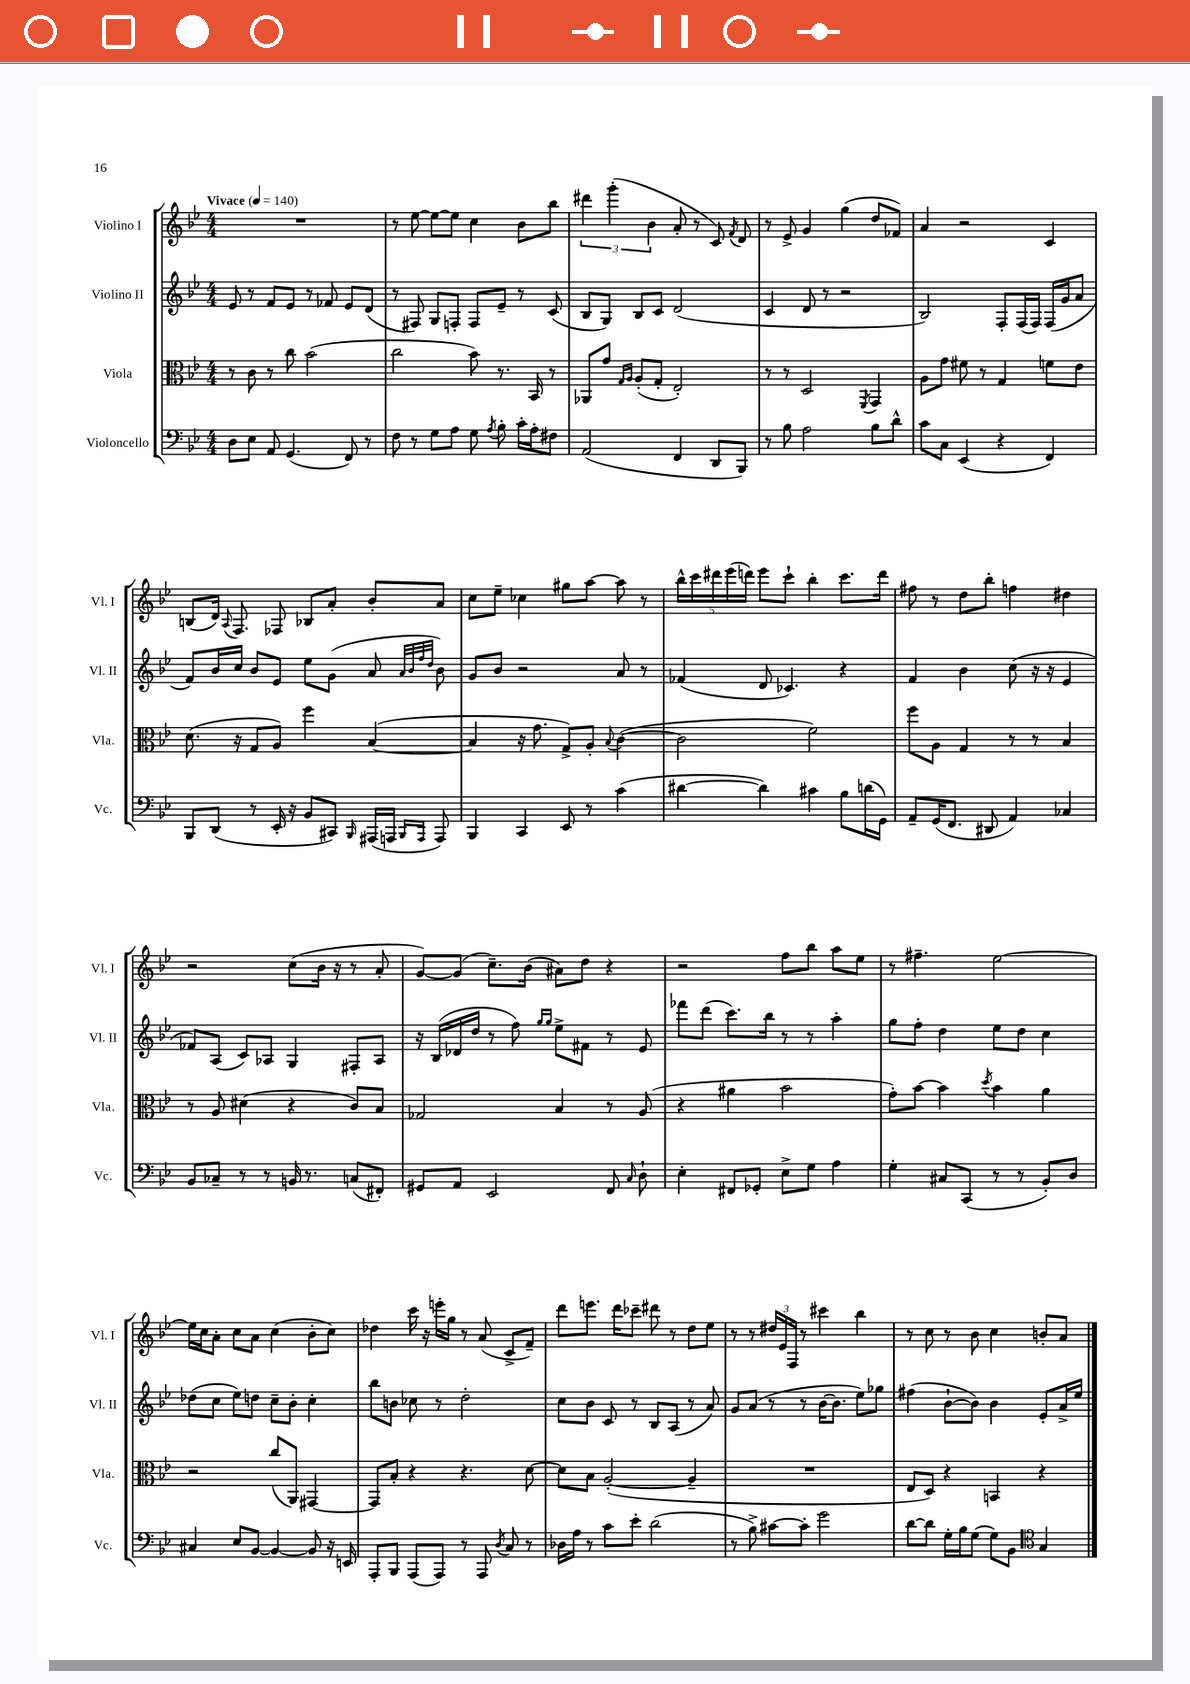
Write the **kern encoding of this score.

**kern	**kern	**kern	**kern
*part4	*part3	*part2	*part1
*staff4	*staff3	*staff2	*staff1
*I"Violoncello	*I"Viola	*I"Violino II	*I"Violino I
*I'Vc.	*I'Vla.	*I'Vl. II	*I'Vl. I
*clefF4	*clefC3	*clefG2	*clefG2
*k[b-e-]	*k[b-e-]	*k[b-e-]	*k[b-e-]
*M4/4	*M4/4	*M4/4	*M4/4
*MM140	*MM140	*MM140	*MM140
=1	=1	=1	=1
!	!	!	!LO:TX:a:B:t=Vivace
8D\L	8r	8e-/	1r
8E-\J	8c\	8r	.
8AA/	8r	8f/L	.
(4.GG/	8cc\	8e-/J	.
.	(2b-\	8r	.
.	.	8f-X/	.
8FF/)	.	8e-/L	.
8r	.	(8d/J	.
=2	=2	=2	=2
8F\	2cc\	8r	8r
8r	.	8F#X/)	[8ee-\
8G\L	.	8G/L	8ee-\L_
8A\J	.	8Fn'/J	8ee-\J]
8G\	8b-\)	8F/L	4cc\
8qA/	.	.	.
8B-'\	8.r	8e-~/J	.
16c'\LL	.	8r	8b-\L
16A'\J	16BB-/	.	.
8F#X\J	8r	(8c/	8bb-\J
=3	=3	=3	=3
(2AA/	8AA-X/L	8B-/L	6ddd#X\
.	8g/J	8G/J)	.
.	.	.	(6ggg'\
.	16qqG/LL	.	.
.	16qqA/JJ	.	.
.	(8A'/L	8B-/L	.
.	.	.	6b-\
.	8G'/J	8c/J	.
4FF/	2E-'/)	(2d/	8a'/
.	.	.	8r
8DD/L	.	.	8c/)
.	.	.	8qf/
8BBB-/J)	.	.	8d/
=4	=4	=4	=4
8r	8r	4c/	8r
8B-\	8r	.	8e-^/
2A\	2D/	8d/	4g/
.	.	8r	.
.	.	2r	(4gg\
.	8qFF/	.	.
8B-\L	4GG/	.	8dd/L
8d^^\J	.	.	8f-X/J)
=5	=5	=5	=5
8c\L	8A\L	2B-/)	4a/
8C\J	8g\J	.	.
(4EE-/	8f#X\	.	2r
.	8r	.	.
4r	4G/	8F'/L	.
.	.	(16F/L	.
.	.	16F/JJ)	.
4FF/)	8fn\L	(16F/LL	4c/
.	.	16g/J	.
.	8e-\J	8a/J	.
!!LO:LB:g=z
=6	=6	=6	=6
8BBB-/L	(8.d\	8f/L)	(8Bn/L
(8DD/J	.	16b-/L	16d/Jk)
.	.	.	8qqA/
.	16r	16cc/JJ	8.F/
8r	8G/L	8b-/L	.
16EE-'/	8A/J)	8e-/J	8F-X/
16r	.	.	.
8BB-/L	4ff\	8ee-\L	8B-X/L
8CC#X/J)	.	(8g\J	8a'/J
16qqBBB-/	.	.	.
(16AAA#X/LL	([4B-/	8a/	8b-'/L
16AAAn/JJ	.	.	.
.	.	32qqa/LLL	.
.	.	32qqb-/	.
16qqBBB-/LL	.	32qqff/	.
16qqAAA/JJ	.	32qqdd/JJJ	.
8AAA/)	.	8b-\)	8a/J
=7	=7	=7	=7
4BBB-/	4B-/]	8g/L	8cc\L
.	.	8b-/J	8ee-~\J
4CC/	16r	2r	4cc-X\
.	8.g\	.	.
8EE-/	8G^/L)	.	8gg#X\L
8r	8A'/J	.	[8aa\J
.	8qqB-/	.	.
(4c\	([4c\	8a/	8aa\]
.	.	8r	8r
=8	=8	=8	=8
[4d#X\	2c\]	(4f-X/	20bb-^^\LL
.	.	.	20ccc\
.	.	.	20ddd#X\
.	.	.	(20eee-\
.	.	.	20dddn\JJ)
4d#\])	.	8d/	8eee-\L
.	.	4.c-X/)	8ccc`\J
4c#X\	2f\)	.	4bb-'\
8B-\L	.	4r	8.ccc\L
(16dn\L	.	.	.
16GG\JJ)	.	.	16ddd\Jk
=9	=9	=9	=9
8AA~/L	8ff\L	4f/	8ff#X\
(16GG/K	8A\J	.	8r
8.FF/J	.	.	.
.	4G/	4b-\	8dd\L
8DD#X/	.	.	8bb-'\J
4AA/)	8r	(8cc\	4ffn\
.	8r	16r	.
.	.	16r	.
4C-X/	4B-/	4e-/	4dd#X\
!!LO:LB:g=z
=10	=10	=10	=10
8BB-/L	8r	8f-X/L)	2r
8C-X~/J	8A/	(8A/J	.
8r	(4d#X\	8c/L)	.
8r	.	8A-X/J	.
16BBn/	4r	4G/	(8cc\L
8.r	.	.	.
.	.	.	16b-\Jk
.	.	.	16r
(8Cn/L	8c/L)	8F#X'/L	8r
8FF#X'/J)	8B-/J	8A-/J	8a'/
=11	=11	=11	=11
8GG#X/L	2G-X/	16r	[8g/L)
.	.	(16B-/LL	.
8AA/J	.	16d-X/	(8g/J]
.	.	16dd/JJ	.
2EE-/	.	8r	8.cc~\L)
.	.	8ff\)	.
.	.	.	(16b-\Jk
.	.	16qqgg/LL	.
.	.	16qqgg/JJ	.
.	4B-/	8ee-^\L	8a#X\L)
.	.	8f#X\J	8dd\J
8FF/	8r	8r	4r
16qqC/	.	.	.
8D`\	(8A/	8e-/	.
=12	=12	=12	=12
4E-'\	4r	8fff-X\L	2r
.	.	(8ddd\J	.
8FF#X/L	4a#X\	8.ccc\L)	.
8GG-X'/J	.	.	.
.	.	16bb-\Jk	.
8E-^\L	2b-\	8r	8ff\L
8G\J	.	8r	8bb-\J
4A\	.	4aa'\	8aa\L
.	.	.	8ee-\J
=13	=13	=13	=13
4G'\	8g'\L)	8gg\L	8r
.	[8b-\J	8ff'\J	4.ff#X~\
8C#X/L	4b-\]	4dd\	.
(8CC/J	.	.	.
.	8qdd/	.	.
8r	4b-\	8ee-\L	[2ee-\
8r	.	8dd\J	.
8BB-'/L)	4a\	4cc\	.
8D/J	.	.	.
!!LO:LB:g=z
=14	=14	=14	=14
4C#X/	2r	(8dd-X\L	16ee-\LL]
.	.	.	16cc\J
.	.	8cc\J	8a'\J
8E-/L	.	8ee-\L)	8cc\L
[8BB-/J	.	8ddn\J	8a\J
4BB-/_	(8cc/L	8cc~\L	(4cc\
.	8AA/J)	8b-'\J	.
8BB-/]	[4GG#X/	4cc'\	8b-'\L
16r	.	.	8cc\J)
16EEn/	.	.	.
=15	=15	=15	=15
8AAA'/L	8GG#/L]	8bb-\L	4dd-X\
8BBB-/J	8B-'/J	8bn\J	.
(8AAA/L	4r	8cc-X\	16ccc\
.	.	.	16r
8AAA/J)	.	8r	16eeen'\LL
.	.	.	16gg\JJ
8r	4.r	2dd'\	8r
8AAA/	.	.	(8a/
8qD/	.	.	.
8C/	.	.	8c^/L
8r	[8d\	.	8f~/J)
=16	=16	=16	=16
16D-X\LL	8d\L]	8cc\L	8ddd\L
16A\JJ	.	.	.
8r	8B-\J	8b-\J	8.eeen\J
8c\L	([2A'/	8c/	.
.	.	.	16ddd\KL
8e-'\J	.	8r	8ccc-X~\J
(2d\	.	8B-/L	8ddd#X\
.	.	(8A/J	8r
.	4A~/]	8r	8dd\L
.	.	8a/)	8ee-\J
=17	=17	=17	=17
8r	1r	8g/L	8r
8B-^\)	.	(8a/J	8r
[8c#X\L	.	8r	24dd#X/LL
.	.	.	24e-/
.	.	.	24F/JJ
8c#'\J]	.	8r	8r
2g\	.	[16b-\KL	4ccc#X\
.	.	8.b-\J]	.
.	.	8ee-\L)	4bb-\
.	.	8gg-X\J	.
=18	=18	=18	=18
[8d\L	8E-/L	(4ff#X\	8r
8d\J]	8D/J)	.	8cc\
16G'\LL	4r	[8b-`\L	8r
16B-\J	.	.	.
(8G\J	.	8b-\J])	8b-\
8G\L)	4BBn/	4b-\	4cc\
8BB-\J	.	.	.
*clefC4	*	*	*
4G/	4r	8e-'/L	8bn'/L
.	.	16a^/L	8a/J
.	.	16ee-/JJ	.
==	==	==	==
*-	*-	*-	*-
